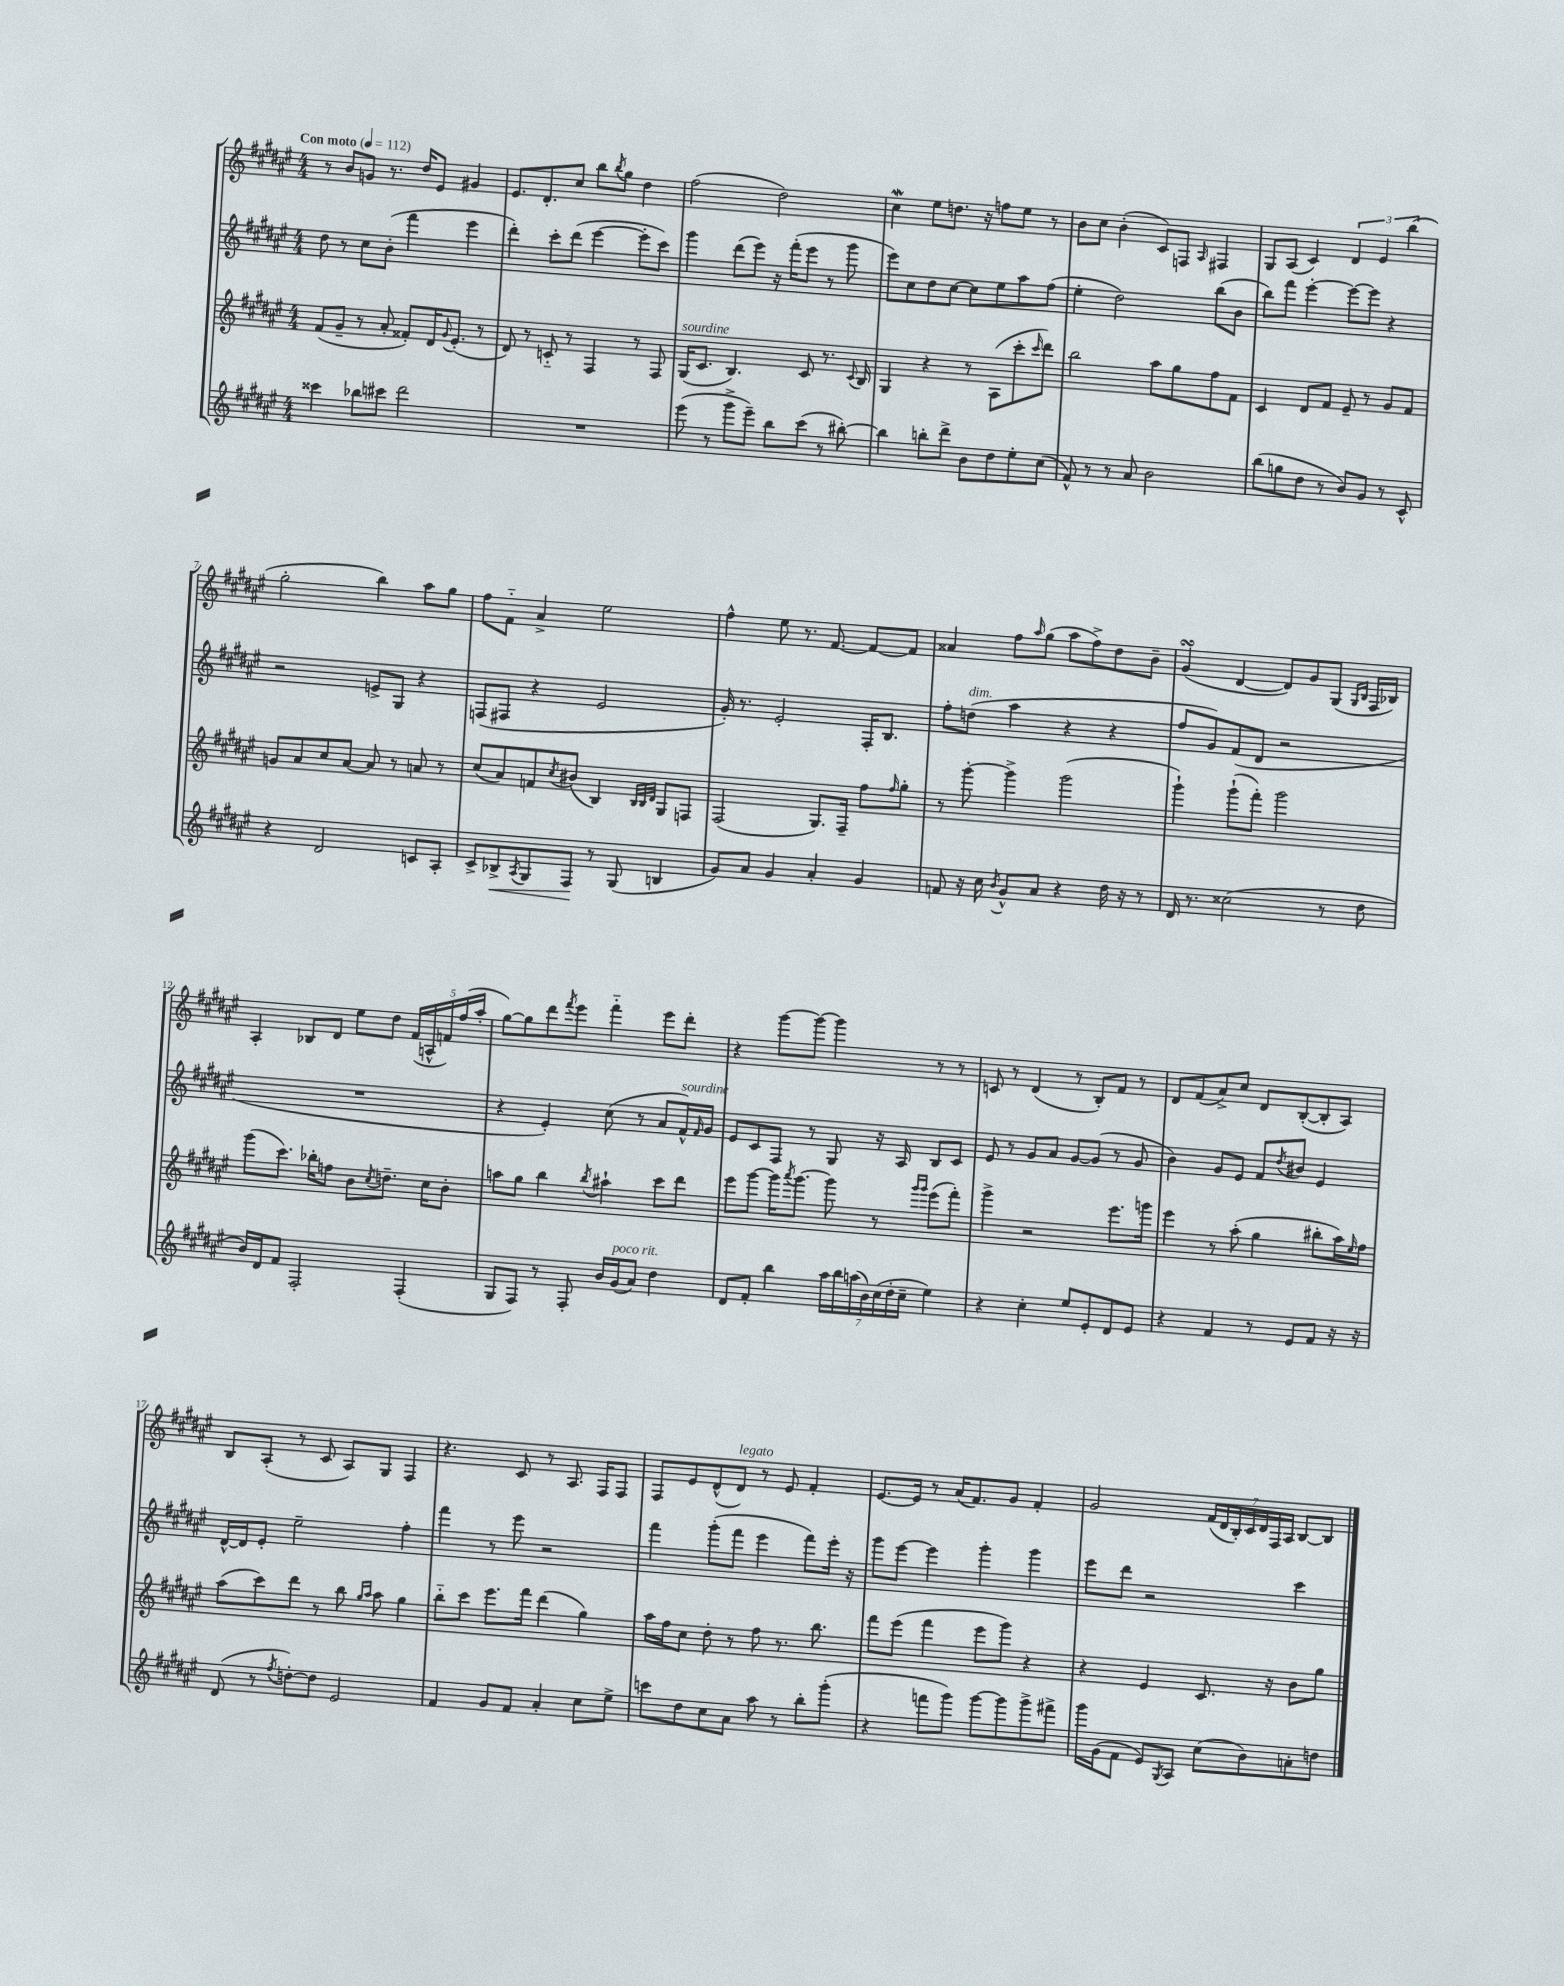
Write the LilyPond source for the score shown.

<<
\new StaffGroup <<
\new Staff = "s0" {
    \clef treble \key fis \major \numericTimeSignature \time 4/4 \tempo "Con moto" 4 = 112
    r8 b'8 g'8 r8. dis''16 eis'8 gis'4 |
    eis'8. dis'8.-. cis''8 b''8 \acciaccatura { b''8 } gis''8 dis''4 |
    fis''2( dis''2) |
    cis''4\mordent eis''8 d''8. r16 f''8 eis''8 r8 |
    b'8 cis''8 b'4-.( cis'8) f8 \grace { ais16 } fis4 |
    gis8 ais8( cis'4) \tuplet 3/2 { dis'4 eis'4 b''4( } |
    gis''2-. b''4) ais''8 gis''8 |
    fis''8 fis'8-_ ais'4-> eis''2 |
    fis''4-^ eis''8 r8. fis'8.~ fis'8~ fis'8 |
    aisis'4 fis''8 \grace { ais''16 } gis''8( ais''8 fis''8->) dis''8 b'8-- |
    gis'4\turn( dis'4~ dis'8) gis'8 gis8( \grace { gis16 b16 } fis16 bes16) |
    ais4-. bes8 dis'8 eis''8 dis''8 \tuplet 5/4 { fis'16( a16-^ f'16) fis''16( ais''16-. } |
    gis''8~) gis''8 dis'''8 \acciaccatura { fis'''8 } eis'''8 fis'''4-_ eis'''8 dis'''8-. |
    r4 gis'''8~ gis'''8~ gis'''4 r8 r8 |
    c'8 r8 dis'4( r8 b8-.) fis'8 r8 |
    dis'8 fis'8( ais'8->) cis''8 dis'8 b8~-.( b8-. ais8) |
    b8 ais8-.( r8 cis'8 ais8) gis8 fis4 |
    r4. cis'8 r8 ais8. fis16 fis8 |
    fis8 eis'8 dis'8-^( dis'8^\markup { \italic "legato" }) r8 eis'8 fis'4-. |
    eis'8.~ eis'16 r8 ais'16( fis'8.) gis'8 fis'4-. |
    gis'2 \tuplet 7/4 { fis'16( dis'16 b16-.) cis'16 dis'16 fis16 ais16 } b8~ b8 \bar "|." |
}
\new Staff = "s1" {
    \clef treble \key fis \major \numericTimeSignature \time 4/4
    dis''8 r8 cis''8 b'8-.( fis'''4 eis'''4 |
    dis'''4-.) cis'''8-. dis'''8( eis'''4~ eis'''8-. cis'''8) |
    gis'''4 dis'''8( eis'''8) r16 fis'''16-.( eis'''8 r8 gis'''8 |
    eis'''8) cis''8 dis''8 cis''8~ cis''8 eis''8 ais''8 fis''8( |
    eis''4-. dis''2) b''8( b'8 |
    b''8) fis'''8 eis'''4~-. eis'''8~ eis'''8 r4 |
    r2 e'8-> gis8 r4 |
    f8( fis8 r4 eis'2 |
    gis'16-.) r8. eis'2-. fis16-. b8. |
    fis''8-. d''8^\markup { \italic "dim." }( ais''4 r4 r4 |
    fis''8 gis'8) fis'8( dis'8 r2 |
    R1 |
    r4 eis'4-.) cis''8( r8 ais'8 fis'16-^^\markup { \italic "sourdine" }) \grace { fis'16 } gis'16 |
    eis'8 cis'8 fis8 r8 gis8 r16 ais16 b8 cis'8 |
    eis'8 r8 gis'8 ais'8 gis'8~ gis'8( r8 gis'8 |
    b'4) gis'8 eis'8 fis'8 \acciaccatura { dis''8 } bis'8 eis'4 |
    dis'16~-^ dis'16 eis'8-. eis''2-- fis''4-. |
    fis'''4 r8 eis'''8 r2 |
    fis'''4 gis'''8-.( fis'''8 eis'''4 fis'''8) eis'''16-. r16 |
    gis'''8 eis'''8~ eis'''4 gis'''4-. gis'''4 |
    eis'''8 dis'''8 r2 cis'''4 \bar "|." |
}
\new Staff = "s2" {
    \clef treble \key fis \major \numericTimeSignature \time 4/4
    fis'8( gis'8-- r8 ais'8-. fisis'8-.) dis'16 \appoggiatura { gis'8 } eis'8.-.( r8 |
    dis'8) r8 c'8-_ r8 fis4 r8 fis8 |
    gis16^\markup { \italic "sourdine" }( cis'8. b4.) cis'8 r8. \appoggiatura { cis'8 } b16 |
    gis4 r4 r8 ais8( cis'''8-. \grace { cis'''16 } dis'''8) |
    b''2 ais''8 gis''8 fis''8 fis'8 |
    cis'4 dis'8 fis'8 eis'8-- r8 gis'8 fis'8 |
    g'8 ais'8 cis''8 ais'8~ ais'8 r8 a'8 r8 |
    cis''8( ais'8) f'8 \acciaccatura { cis''8 } bis'8( b4) \grace { b32 b32 dis'32 } gis8 f8 |
    fis2( gis8.) fis16-- fis''8 \grace { fis''16 } gis''8-. |
    r8 gis'''8~-. gis'''4-> gis'''2( |
    gis'''4-!) gis'''8-!( fis'''8-.) gis'''2 |
    gis'''8( cis'''8.) bes''16-. f''8 b'8 \acciaccatura { cis''8 } d''8.-- cis''16 b'8-. |
    a''8 gis''8 b''4 \acciaccatura { b''8 } ais''4-! cis'''8 dis'''8 |
    eis'''8 gis'''8~ gis'''16 \acciaccatura { ais'''8 } gis'''8.~ gis'''8 r8 \grace { gis'''16 gis'''16 } eis'''8( fis'''8-.) |
    gis'''4-> r2 eis'''8. g'''16 |
    eis'''4 r8 ais''8-.( gis''4 bis''8-. ais''16) \grace { eis''16 } fis''16 |
    ais''8( cis'''8) dis'''8 r8 b''8 \grace { gis''16 ais''16 } ais''8 gis''4 |
    b''8-_ cis'''8 eis'''8. fis'''16 dis'''4( gis''4) |
    ais''16 fis''16 cis''8 dis''8-. r8 fis''8 r8. b''8. |
    fis'''8 eis'''8( fis'''4 eis'''8 gis'''8) r4 |
    r4 eis'4 cis'8. r16 b'8 gis''8 \bar "|." |
}
\new Staff = "s3" {
    \clef treble \key fis \major \numericTimeSignature \time 4/4
    cisis'''4 bes''8 cis'''8 dis'''2 |
    R1 |
    eis'''8( r8 gis'''8-> eis'''8--) b''8 cis'''8( r8 bis''8~-.) |
    bis''4 b''8-. dis'''8-> b'8 dis''8 eis''8-. cis''8( |
    fis'8-^) r8 r8 ais'8 b'2 |
    b''8( g''8 dis''8 r8 b'8) gis'8 r8 cis'8-^ |
    r4 dis'2 c'8 ais8-. |
    cis'8-> bes8->\< \acciaccatura { ais8 } gis8 fis8\! r8 gis8( b4 |
    gis'8) ais'8 gis'4 ais'4-. gis'4 |
    f'8 r16 cis''16 \acciaccatura { b'8 } gis'8-^ ais'8 r4 dis''16 r16 r8 |
    dis'16 r8. cisis''2( r8 dis''8 |
    b'16) dis'16 fis'8 fis2-. fis4-.( |
    gis8 fis8) r8 fis8-. b'16 gis'16^\markup { \italic "poco rit." }( ais'8) dis''4 |
    dis'8 fis'8-. b''4 \tuplet 7/4 { ais''16 b''16 a''16( b'16) cis''16( dis''16-. cis''16-- } eis''4) |
    r4 cis''4-. eis''8 eis'8-. dis'8 eis'8 |
    r4 fis'4 r8 eis'8 fis'8 r16 r16 |
    dis'8( r8 \acciaccatura { fis''8 } d''8~-.) d''8 eis'2 |
    fis'4 gis'8 fis'8 ais'4-. cis''8 eis''8-> |
    c'''8 dis''8 cis''8 ais'8 ais''8 r8 b''8-. gis'''8-.( |
    r4 f'''8 gis'''8) gis'''8~ gis'''8 gis'''8-> fis'''8-> |
    gis'''16 gis'16( fis'8 eis'8) \acciaccatura { gis8 } ais8 cis''8( b'8) a'8-. d''8 \bar "|." |
}
>>
>>
